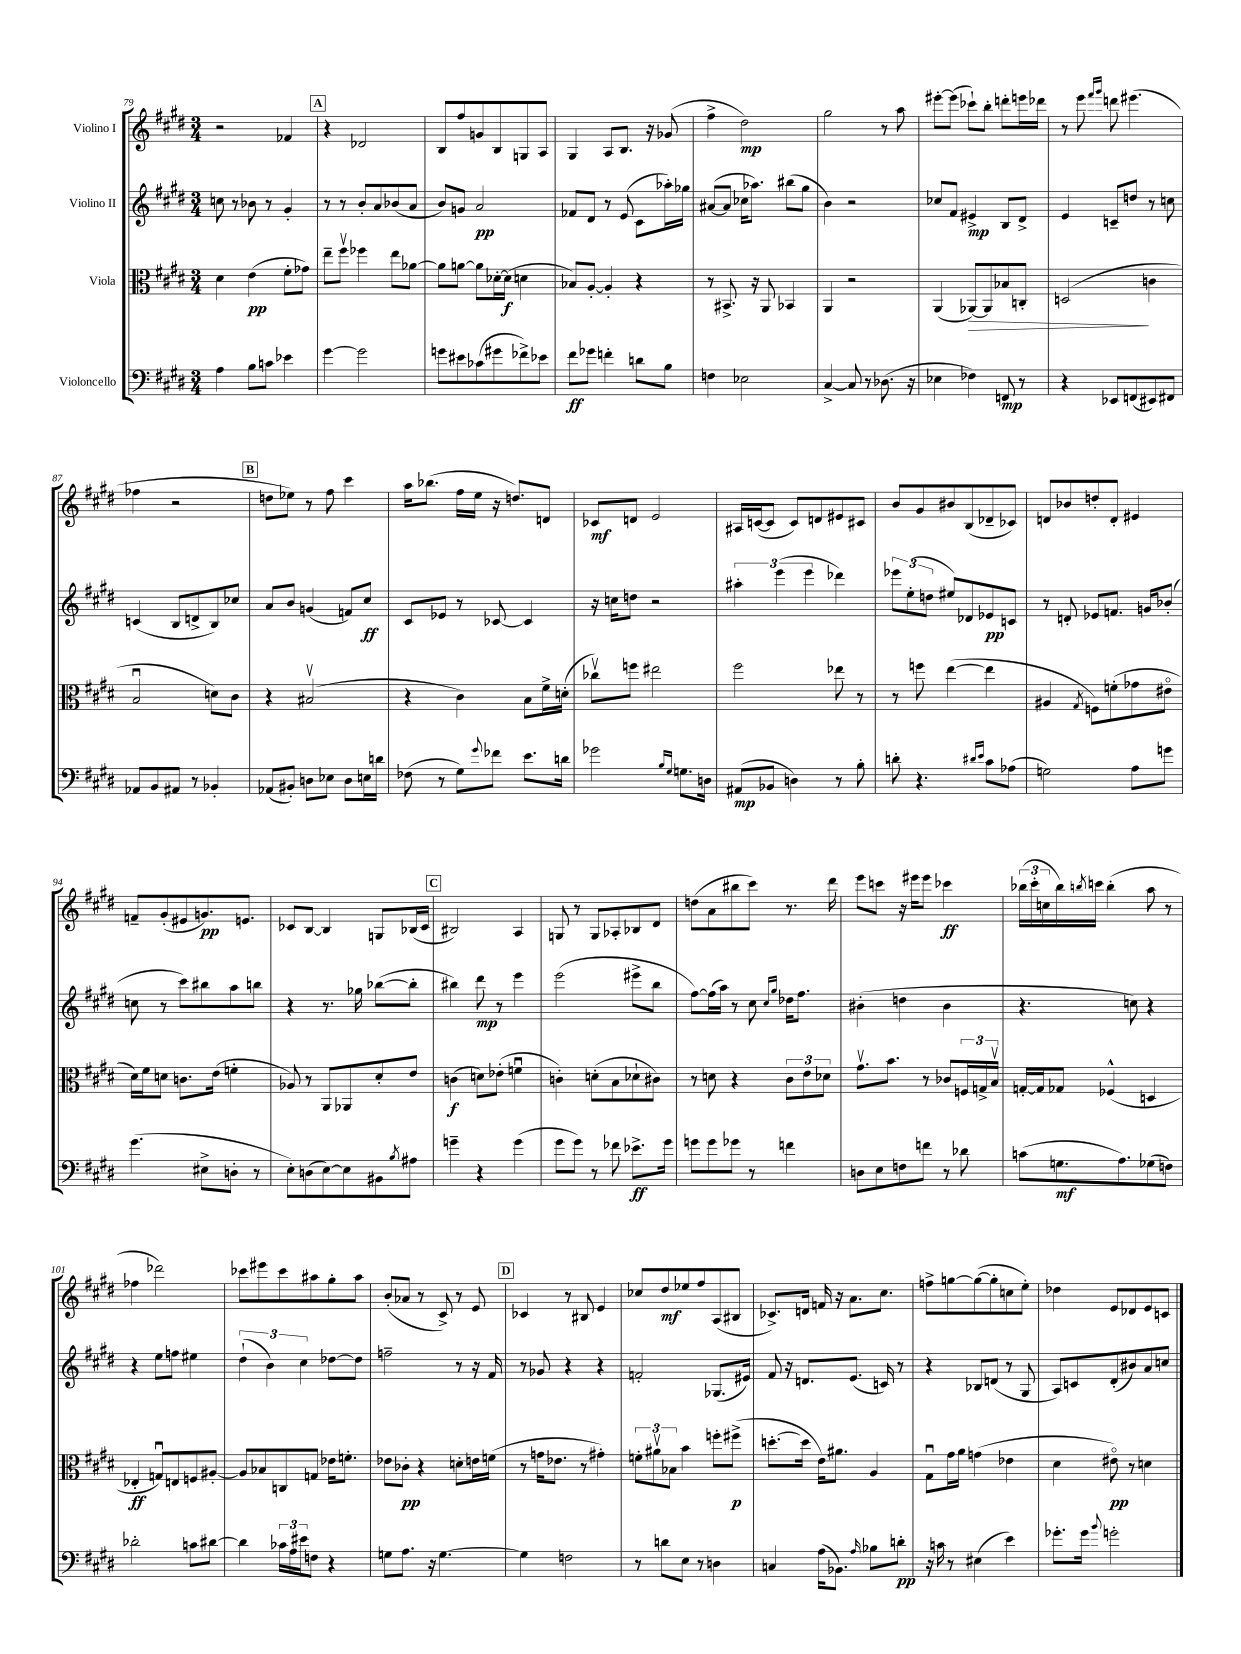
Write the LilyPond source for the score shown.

<<
\new StaffGroup <<
\new Staff = "s0" \with { instrumentName = "Violino I" } {
    \clef treble \key e \major \numericTimeSignature \time 3/4
    r2 fes'4 |
    \mark \markup { \box "A" } r4 des'2 |
    b8 fis''8 g'8 b8 g8 a8 |
    gis4 a8 b8. r16 ges'8( |
    fis''4-> dis''2\mp) |
    gis''2 r8 a''8 |
    eis'''8~-. eis'''8( ces'''8-!) b''8-. d'''8-. e'''16 des'''16 |
    r8 e'''8 \grace { fis'''16 gis'''16 } d'''8 eis'''4.( |
    fes''4 r2 |
    \mark \markup { \box "B" } d''8 ees''8) r8 fis''8 cis'''4 |
    a''16 bes''8.( fis''16 e''16 r16 d''8.) d'8 |
    ces'8\mf d'8 e'2 |
    ais16 c'16~( c'8 c'8) d'8 eis'8 cis'8 |
    b'8 gis'8 bis'8 b8( des'8-- ces'8) |
    d'8 bes'8 d''8-. d'8-. eis'4 |
    f'8-- gis'8-.( eis'8 g'8.\pp) e'8. |
    ces'8 b8~ b4 g8 bes16( ces'16 |
    \mark \markup { \box "C" } bis2) a4 |
    g8 r8 g8 aes8-. bes8 dis'8 |
    d''8( a'8 bis''8 cis'''8) r8. dis'''16 |
    e'''8 c'''8 r16 eis'''16 eis'''8 ces'''4\ff |
    \tuplet 3/2 { bes''16( cis'''16-. c''16 } bes''16) \acciaccatura { b''8 } c'''16 b''4-.( a''8 r8 |
    fes''4 des'''2) |
    ces'''8 eis'''8 ces'''8 ais''8 gis''8-. ais''8 |
    b'8-.( aes'8 r8 cis'8->) r8 e'8 |
    \mark \markup { \box "D" } ces'4 r8 bis8 e'4 |
    ces''8 dis''8\mf ees''8 fis''8 a8( bis8 |
    ces'8.->) d'16 f'16 r16 a'8. cis''8. |
    f''8-> g''8~ g''8~( g''8-. c''8 e''8-.) |
    des''4 e'8 des'8 e'8 c'8 \bar "|." |
}
\new Staff = "s1" \with { instrumentName = "Violino II" } {
    \clef treble \key e \major \numericTimeSignature \time 3/4
    c''8 r8 bes'8 r8 gis'4-. |
    \mark \markup { \box "A" } r8 r8 b'8-. a'8 bes'8( a'8 |
    b'8) g'8 a'2\pp |
    fes'8 dis'8 r8 e'8( cis'8 aes''16-.) ges''16 |
    ais'8~( ais'8 ces''16 aes''8.) bis''8( gis''8 |
    b'4) r2 |
    ces''8 fis'8 eis'4->\mp b8 dis'8-> |
    e'4 c'8-- d''8 r8 c''8 |
    c'4( b8 d'8-> b8) ces''8 |
    \mark \markup { \box "B" } a'8 b'8 g'4( f'8) cis''8\ff |
    cis'8 ees'8 r8 ces'8~ ces'4 |
    r16 c''16 d''8 r2 |
    \tuplet 3/2 { ais''4-. e'''4( e'''4 } des'''4) |
    \tuplet 3/2 { ees'''8 e''8-.( d''8 } eis''8) des'8 ees'8\pp c'8 |
    r8 d'8-. ees'8 f'8. g'16 bes'8-.( |
    c''8 r8 cis'''8) bis''8 a''8 b''8 |
    r4 r8. ges''16 bes''8~( bes''8-. |
    \mark \markup { \box "C" } bis''4) dis'''8\mp r8 e'''4 |
    e'''2( eis'''8-> b''8 |
    fis''8~) fis''16( a''16) r8 cis''8 \grace { cis''16 gis''16 } des''16 fis''8. |
    bis'4-.( d''4 bis'4 |
    r4. c''8) r4 |
    r4 e''8 f''8 eis''4 |
    \tuplet 3/2 { dis''4-!( b'4) cis''4 } des''8~ des''8 |
    f''2-- r8 r16 fis'16 |
    \mark \markup { \box "D" } r8 ges'8 r4 r4 |
    f'2-. ges8.( eis'16) |
    fis'8 r16 d'8. e'8.( c'16) r8 |
    r4 bes8 d'8( r8 gis8 |
    a8) c'8 dis'8-.( bis'8) a'8 c''8 \bar "|." |
}
\new Staff = "s2" \with { instrumentName = "Viola" } {
    \clef alto \key e \major \numericTimeSignature \time 3/4
    dis'4 e'4\pp( fis'8-. ges'8) |
    \mark \markup { \box "A" } e''8-- fis''8\upbow fes''4 e''8 aes'8~ |
    aes'8 a'8~ a'8 des'16~-. des'16\f( d'4 |
    bes8) a8~-. a4-. r4 |
    r8 bis,8.-> r16 a,8 bes,4 |
    a,4 r2 |
    a,4( aes,8~\>) aes,8 bes8 c8-. |
    d2\!( c'4 |
    b2\downbow d'8) cis'8 |
    \mark \markup { \box "B" } r4 bis2\upbow( |
    r4 cis'4) b8 fis'16-> d'16-.( |
    ces''8\upbow) f''8 eis''2 |
    fis''2 ees''8 r8 |
    r8 f''8 e''4~( e''4 |
    ais4 \acciaccatura { gis8 } f8) f'8-.( ges'8 eis'8\flageolet |
    dis'16) fis'16 d'8 c'8. e'16( f'4-. |
    aes8) r8 a,8 aes,8 dis'8-. e'8 |
    \mark \markup { \box "C" } c'4\f( d'8) ees'8-.( f'4\downbow |
    c'4-.) d'8-.( b8 des'8-! cis'8) |
    r8 d'8 r4 \tuplet 3/2 { cis'8 e'8 des'8 } |
    gis'8.\upbow b'8. r8 ces'8 \tuplet 3/2 { f16 g16-> b16\upbow } |
    g16~-. g16 ges8 fes4-^( d4 |
    ees4-.\ff g8\downbow) e8 f8 ais8~-. |
    ais8 bes8 c8 g8 ees'16 f'8.-. |
    ees'8 ces'8-.\pp r4 d'8-. e'16 f'16( |
    \mark \markup { \box "D" } r8 g'16 ees'8. r8 gis'4-.) |
    \tuplet 3/2 { f'8-. ais'8\upbow bes8 } b'4 f''8-. fis''8->\p( |
    d''8.~-. d''16 e'16) ais'8. a4 |
    gis8\downbow gis'16 a'16 g'4( ees'4 |
    dis'4 eis'8\flageolet\pp) r8 d'4 \bar "|." |
}
\new Staff = "s3" \with { instrumentName = "Violoncello" } {
    \clef bass \key e \major \numericTimeSignature \time 3/4
    a4 b8 c'8 ees'4 |
    \mark \markup { \box "A" } gis'4~ gis'2 |
    g'8 eis'8 ces'8( gis'8 fes'8->) ees'8 |
    fis'8\ff ges'8 f'4-. d'8 b8 |
    f4 ees2 |
    cis4~-> cis8 r8 des8.( r16 |
    ees4 fes4) f,8\mp r8 |
    r4 ees,8 f,8( eis,8) fis,8 |
    aes,8 b,8 ais,8 r8 bes,4-. |
    \mark \markup { \box "B" } aes,8( bis,8-.) d8 ees8 d8 e16 d'16 |
    fes8( r8 gis8) \appoggiatura { gis'8 } fes'8 e'8. d'16 |
    ges'2 \grace { b16 gis16 } g8. d16 |
    ais,8\mp( bes,8 d4) r8 b8-. |
    d'8-. r4. \grace { dis'16 e'16 } cis'8 aes8( |
    g2) a8 g'8 |
    gis'4.( eis8-> d8-. r8 |
    e8-.) d8( e8~) e8 bis,8 \acciaccatura { b8 } ais8 |
    \mark \markup { \box "C" } g'4-- r4 g'4( |
    gis'8 gis'8) r8 fes'8 ees'8.->\ff gis'16 |
    g'8 g'8 ges'8 r8 f'4 |
    d8 e8 f8 f'8 r8 des'8 |
    c'8( g8.\mf a8.) ges8( f8) |
    des'2-. c'8 dis'8~ |
    dis'4 \tuplet 3/2 { ces'16 a16 eis'16 } f8 r4 |
    g8 a8. r16 g4.~ |
    \mark \markup { \box "D" } g4 f2 |
    r8 d'8 e8 r8 d4 |
    c4 a16( bes,8.) \grace { a16 } bes8 d'8-.\pp |
    r16 c'16 r8 eis4( e'4) |
    ges'8.-. ges'16 \appoggiatura { b'8 } g'2-. \bar "|." |
}
>>
>>
\layout { \context { \Score currentBarNumber = #79 } }
